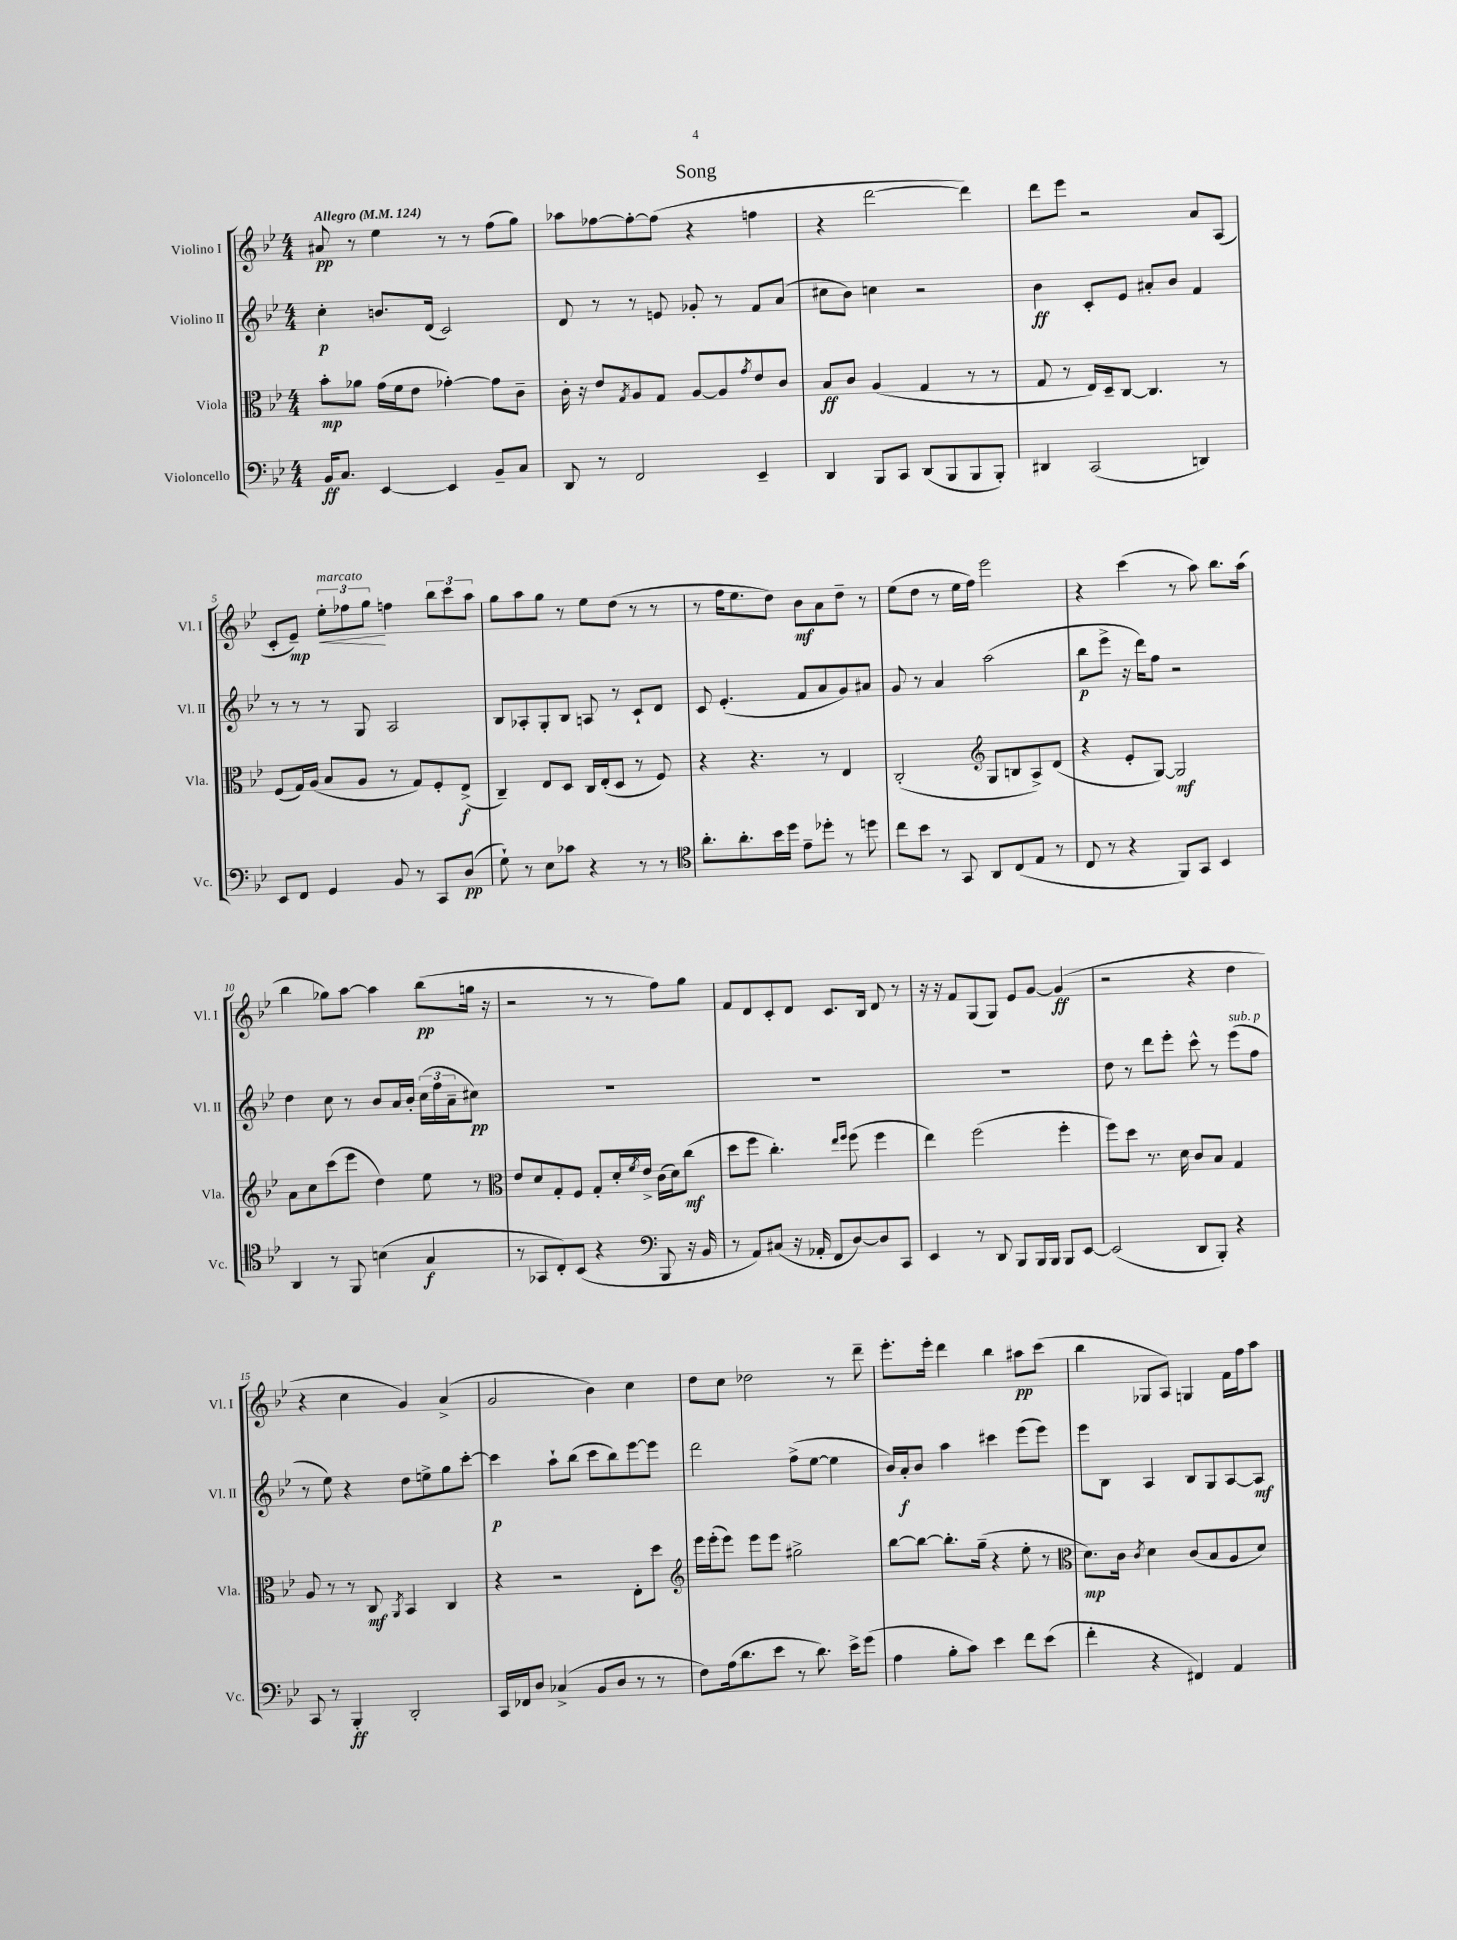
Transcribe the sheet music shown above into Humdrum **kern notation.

**kern	**dynam	**kern	**dynam	**kern	**dynam	**kern	**dynam
*part4	*part4	*part3	*part3	*part2	*part2	*part1	*part1
*staff4	*staff4	*staff3	*staff3	*staff2	*staff2	*staff1	*staff1
*I"Violoncello	*	*I"Viola	*	*I"Violino II	*	*I"Violino I	*
*I'Vc.	*	*I'Vla.	*	*I'Vl. II	*	*I'Vl. I	*
*clefF4	*	*clefC3	*	*clefG2	*	*clefG2	*
*k[b-e-]	*	*k[b-e-]	*	*k[b-e-]	*	*k[b-e-]	*
*M4/4	*	*M4/4	*	*M4/4	*	*M4/4	*
*MM124	*	*MM124	*	*MM124	*	*MM124	*
=1	=1	=1	=1	=1	=1	=1	=1
!	!	!	!	!	!	!LO:TX:a:B:t=Allegro	!
16BB-/KL	ff	8b-'\L	mp	4cc'\	p	8a#X/	pp
8.C/J	.	.	.	.	.	.	.
.	.	8a-X\J	.	.	.	8r	.
[4EE-/	.	(16g\LL	.	8.bn/L	.	4ee-\	.
.	.	16f\J	.	.	.	.	.
.	.	8e-\J	.	.	.	.	.
.	.	.	.	(16d/Jk	.	.	.
4EE-/]	.	[4g-X'\)	.	2c/)	.	8r	.
.	.	.	.	.	.	8r	.
8BB-~/L	.	8g-\L]	.	.	.	(8ff\L	.
8C/J	.	8c~\J	.	.	.	8gg\J)	.
=2	=2	=2	=2	=2	=2	=2	=2
8DD/	.	16c'\	.	8d/	.	8aa-X\L	.
.	.	16r	.	.	.	.	.
8r	.	8e-/L	.	8r	.	[8ff-X\	.
.	.	8qG/	.	.	.	.	.
2FF/	.	8A/	.	8r	.	8ff-'\_	.
.	.	8G/J	.	8en/	.	(8ff-\J]	.
.	.	[8A/L	.	8g-X'/	.	4r	.
.	.	8A/]	.	8r	.	.	.
.	.	8qg/	.	.	.	.	.
4EE-~/	.	8e-/	.	8f/L	.	4ffn\	.
.	.	8c/J	.	(8a/J	.	.	.
=3	=3	=3	=3	=3	=3	=3	=3
4DD/	.	8B-/L	ff	8cc#X\L	.	4r	.
.	.	8c/J	.	8b-\J)	.	.	.
8BBB-/L	.	(4A/	.	4ccn\	.	[2ddd\	.
8CC/J	.	.	.	.	.	.	.
(8DD/L	.	4G/	.	2r	.	.	.
8BBB-/	.	.	.	.	.	.	.
8BBB-/	.	8r	.	.	.	4ddd\])	.
8BBB-'/J)	.	8r	.	.	.	.	.
=4	=4	=4	=4	=4	=4	=4	=4
4DD#X/	.	8G/	.	4b-\	ff	8ddd\L	.
.	.	8r	.	.	.	8eee-\J	.
(2CC/	.	16E-/LL)	.	8c'/L	.	2r	.
.	.	16D~/J	.	.	.	.	.
.	.	[8C/J	.	8e-/J	.	.	.
.	.	4.C/]	.	8a#X'/L	.	.	.
.	.	.	.	8b-/J	.	.	.
4DDn/)	.	.	.	4f/	.	8a/L	.
.	.	8r	.	.	.	(8A/J	.
!!LO:LB:g=z
=5	=5	=5	=5	=5	=5	=5	=5
8EE-/L	.	(8F/L	.	8r	.	8c'/L	.
8FF/J	.	16G/L)	.	8r	.	8e-~/J)	mp
.	.	(16A/JJ	.	.	.	.	.
!	!	!	!	!	!	!LO:TX:a:i:t=marcato	!
!	!	!	!	!	!	!	!LO:HP:b
4GG/	.	8B-/L	.	8r	.	12ee-'\L	<
.	.	.	.	.	.	12ff-X\	.
.	.	8A/J	.	8G/	.	.	.
.	.	.	.	.	.	12gg\J	.
8BB-/	.	8r	.	2A/	.	4ffn\	[
8r	.	8G/L)	.	.	.	.	.
8CC/L	.	8F'/	.	.	.	12bb-\L	.
.	.	.	.	.	.	12ccc\	.
(8D/J	pp	(8E-^/J	f	.	.	.	.
.	.	.	.	.	.	12aa\J	.
=6	=6	=6	=6	=6	=6	=6	=6
8G`\)	.	4C~/)	.	8B-/L	.	8gg\L	.
8r	.	.	.	8A-X'/	.	8aa\	.
8E-\L	.	8E-/L	.	8G'/	.	8gg\J	.
8c-X\J	.	8D/J	.	8B-/J	.	8r	.
4r	.	16C/LL	.	8An/	.	8ee-\L	.
.	.	(16E-'/J	.	.	.	.	.
.	.	8D/J	.	8r	.	(8dd\J	.
8r	.	8r	.	8c`/L	.	8r	.
8r	.	8F/)	.	8d/J	.	8r	.
=7	=7	=7	=7	=7	=7	=7	=7
*clefC4	*	*	*	*	*	*	*
8.a'\L	.	4r	.	8c/	.	8r	.
.	.	.	.	(4.e-'/	.	16ff\KL	.
8.a'\	.	.	.	.	.	8.ee-\	.
.	.	4.r	.	.	.	.	.
16b-\L	.	.	.	.	.	8dd\J)	.
16dd\JJ	.	.	.	.	.	.	.
8e-~\L	.	.	.	8f/L	.	8b-\L	mf
8dd-X'\J	.	8r	.	8a/	.	8a\	.
8r	.	4E-/	.	8g/)	.	8dd~\J	.
8ddn\	.	.	.	8a#X/J	.	8r	.
=8	=8	=8	=8	=8	=8	=8	=8
8cc\L	.	(2C'/	.	8g/	.	(8ee-\L	.
8b-\J	.	.	.	8r	.	8dd\J	.
8r	.	.	.	4a/	.	8r	.
8GG/	.	.	.	.	.	16ee-\LL	.
.	.	.	.	.	.	16ff\JJ)	.
*	*	*clefG2	*	*	*	*	*
8AA/L	.	8G/L	.	(2aa\	.	2eee-\	.
(8C/	.	8Bn/	.	.	.	.	.
8E-/J	.	8A^/)	.	.	.	.	.
8r	.	(8d/J	.	.	.	.	.
=9	=9	=9	=9	=9	=9	=9	=9
8C/	.	4r	.	8bb-\L	p	4r	.
8r	.	.	.	8eee-^\J	.	.	.
4r	.	8e-'/L	.	16r	.	(4ccc\	.
.	.	.	.	16ddd\KL)	.	.	.
.	.	[8G/J)	.	8ff\J	.	.	.
8FF/L)	.	2G/]	mf	2r	.	8r	.
8GG/J	.	.	.	.	.	8aa\)	.
4BB-/	.	.	.	.	.	8.bb-\L	.
.	.	.	.	.	.	(16aa\Jk	.
!!LO:LB:g=z
=10	=10	=10	=10	=10	=10	=10	=10
4AA/	.	8a\L	.	4dd\	.	4bb-\	.
.	.	8cc\	.	.	.	.	.
8r	.	(8ccc\	.	8cc\	.	8gg-X\L)	.
8FF/	.	8eee-\J	.	8r	.	[8aa\J	.
(4Bn\	.	4dd\)	.	8b-/L	.	4aa\]	.
.	.	.	.	16a/L	.	.	.
.	.	.	.	16b-'/JJ	.	.	.
4G/	f	8ee-\	.	(24cc\LL	.	(8bb-\L	pp
.	.	.	.	24ff\	.	.	.
.	.	.	.	24a~\J	.	.	.
.	.	8r	.	8cc#X\J)	pp	16ggn\Jk	.
.	.	.	.	.	.	16r	.
=11	=11	=11	=11	=11	=11	=11	=11
*	*	*clefC3	*	*	*	*	*
8r	.	8e-/L	.	1r	.	2r	.
8GG-X/L	.	8d/	.	.	.	.	.
8C'/)	.	8G'/	.	.	.	.	.
(8BB-/J	.	8F/J	.	.	.	.	.
4r	.	8G'/L	.	.	.	8r	.
.	.	16d'/L	.	.	.	8r	.
.	.	8qf/	.	.	.	.	.
.	.	16e-^/JJ	.	.	.	.	.
*clefF4	*	*	*	*	*	*	*
8BBB-/	.	(16c\LL	.	.	.	8ff\L)	.
.	.	16d\J)	.	.	.	.	.
16r	.	(8cc\J	mf	.	.	8gg\J	.
16BB-/	.	.	.	.	.	.	.
=12	=12	=12	=12	=12	=12	=12	=12
8r	.	8dd\L	.	1r	.	8f/L	.
8AA/L)	.	8ff\J	.	.	.	8d/	.
(8C#X/J	.	4.cc'\)	.	.	.	8c'/	.
16r	.	.	.	.	.	8d/J	.
16AA-X'/	.	.	.	.	.	.	.
8FF/L	.	.	.	.	.	8.c/L	.
.	.	16qqee-/LL	.	.	.	.	.
.	.	16qqff/JJ	.	.	.	.	.
[8D/)	.	(8ff\	.	.	.	.	.
.	.	.	.	.	.	16B-/Jk	.
8D/]	.	4ff\	.	.	.	8d/	.
8CC/J	.	.	.	.	.	8r	.
=13	=13	=13	=13	=13	=13	=13	=13
4EE-/	.	4ee-\)	.	1r	.	16r	.
.	.	.	.	.	.	16r	.
.	.	.	.	.	.	8f/L	.
8r	.	(2ff\	.	.	.	(8G/	.
8DD/	.	.	.	.	.	8G/J)	.
8BBB-/L	.	.	.	.	.	8e-/L	.
16BBB-/L	.	.	.	.	.	[8g/J	.
16BBB-/JJ	.	.	.	.	.	.	.
8BBB-/L	.	4ff'\	.	.	.	(4g/]	ff
[8EE-/J	.	.	.	.	.	.	.
=14	=14	=14	=14	=14	=14	=14	=14
(2EE-/]	.	8ff\L)	.	8dd\	.	2r	.
.	.	8dd\J	.	8r	.	.	.
.	.	8.r	.	8ddd\L	.	.	.
.	.	.	.	8eee-'\J	.	.	.
.	.	16d\	.	.	.	.	.
8DD/L	.	8c/L	.	8ccc^^\	.	4r	.
8BBB-'/J)	.	8B-/J	.	8r	.	.	.
!	!	!	!	!LO:TX:a:i:t=sub. p	!	!	!
4r	.	4G/	.	(8eee-\L	.	4dd\	.
.	.	.	.	8ff\J	.	.	.
!!LO:LB:g=z
=15	=15	=15	=15	=15	=15	=15	=15
8CC/	.	8A/	.	8r	.	4r	.
8r	.	8r	.	8ee-\)	.	.	.
4BBB-'/	ff	8r	.	4r	.	4cc\	.
.	.	8C/	mf	.	.	.	.
.	.	8qAA/	.	.	.	.	.
2DD'/	.	4BB-/	.	8dd\L	.	4g/)	.
.	.	.	.	8een^\	.	.	.
.	.	4C/	.	8gg\	.	(4a^/	.
.	.	.	.	[8ccc'\J	.	.	.
=16	=16	=16	=16	=16	=16	=16	=16
16CC/LL	.	4r	.	4ccc\]	p	2g/	.
16FF-X/J	.	.	.	.	.	.	.
8D/J	.	.	.	.	.	.	.
(4C-X^/	.	2r	.	8aa`\L	.	.	.
.	.	.	.	(8bb-\J	.	.	.
8BB-/L	.	.	.	8ccc\L	.	4b-\)	.
8D/J	.	.	.	8bb-\)	.	.	.
8r	.	8E-'\L	.	[8eee-\	.	4cc\	.
8r	.	8dd\J	.	8eee-\J]	.	.	.
=17	=17	=17	=17	=17	=17	=17	=17
*	*	*clefG2	*	*	*	*	*
8F\L)	.	16eee-\LL	.	2ddd\	.	8dd\L	.
.	.	(16eee-'\J	.	.	.	.	.
(16A\k	.	8eee-\J)	.	.	.	8cc\J	.
8.d\	.	.	.	.	.	.	.
.	.	8eee-\L	.	.	.	2dd-X\	.
8e-\J	.	8eee-\J	.	.	.	.	.
8r	.	2gg#X^\	.	(8ff^\L	.	.	.
8.d\)	.	.	.	[8ee-\J	.	.	.
.	.	.	.	4ee-\]	.	8r	.
16e-^\KL	.	.	.	.	.	.	.
(8g\J	.	.	.	.	.	8ddd~\	.
=18	=18	=18	=18	=18	=18	=18	=18
4A\	.	[8bb-\L	.	16b-/LL)	.	8.eee-'\L	.
.	.	.	.	16a'/J	f	.	.
.	.	8bb-\J_	.	8b-/J	.	.	.
.	.	.	.	.	.	16eee-'\Jk	.
8B-'\L	.	8.bb-'\L]	.	4aa\	.	4ddd\	.
8c\J)	.	.	.	.	.	.	.
.	.	(16gg~\Jk	.	.	.	.	.
4e-\	.	4r	.	4ccc#X\	.	4bb-\	.
8f\L	.	8ee-'\	.	(8eee-\L	.	8aa#X\L	pp
(8e-\J	.	8r	.	8eee-\J)	.	(8ccc\J	.
=19	=19	=19	=19	=19	=19	=19	=19
*	*	*clefC3	*	*	*	*	*
4f'\	.	8.d\L)	mp	8eee-\L	.	4bb-\	.
.	.	.	.	8B-\J	.	.	.
.	.	16c\Jk	.	.	.	.	.
.	.	8qc/	.	.	.	.	.
4r	.	4d\	.	4A/	.	8G-X/L	.
.	.	.	.	.	.	8A/J)	.
4FF#X/)	.	(8c/L	.	8B-/L	.	4Gn/	.
.	.	8B-/	.	8G/	.	.	.
4AA/	.	8A/	.	[8A/	.	16f\LL	.
.	.	.	.	.	.	16ff\J	.
.	.	8d/J)	.	8A/J]	mf	8aa\J	.
==	==	==	==	==	==	==	==
*-	*-	*-	*-	*-	*-	*-	*-
